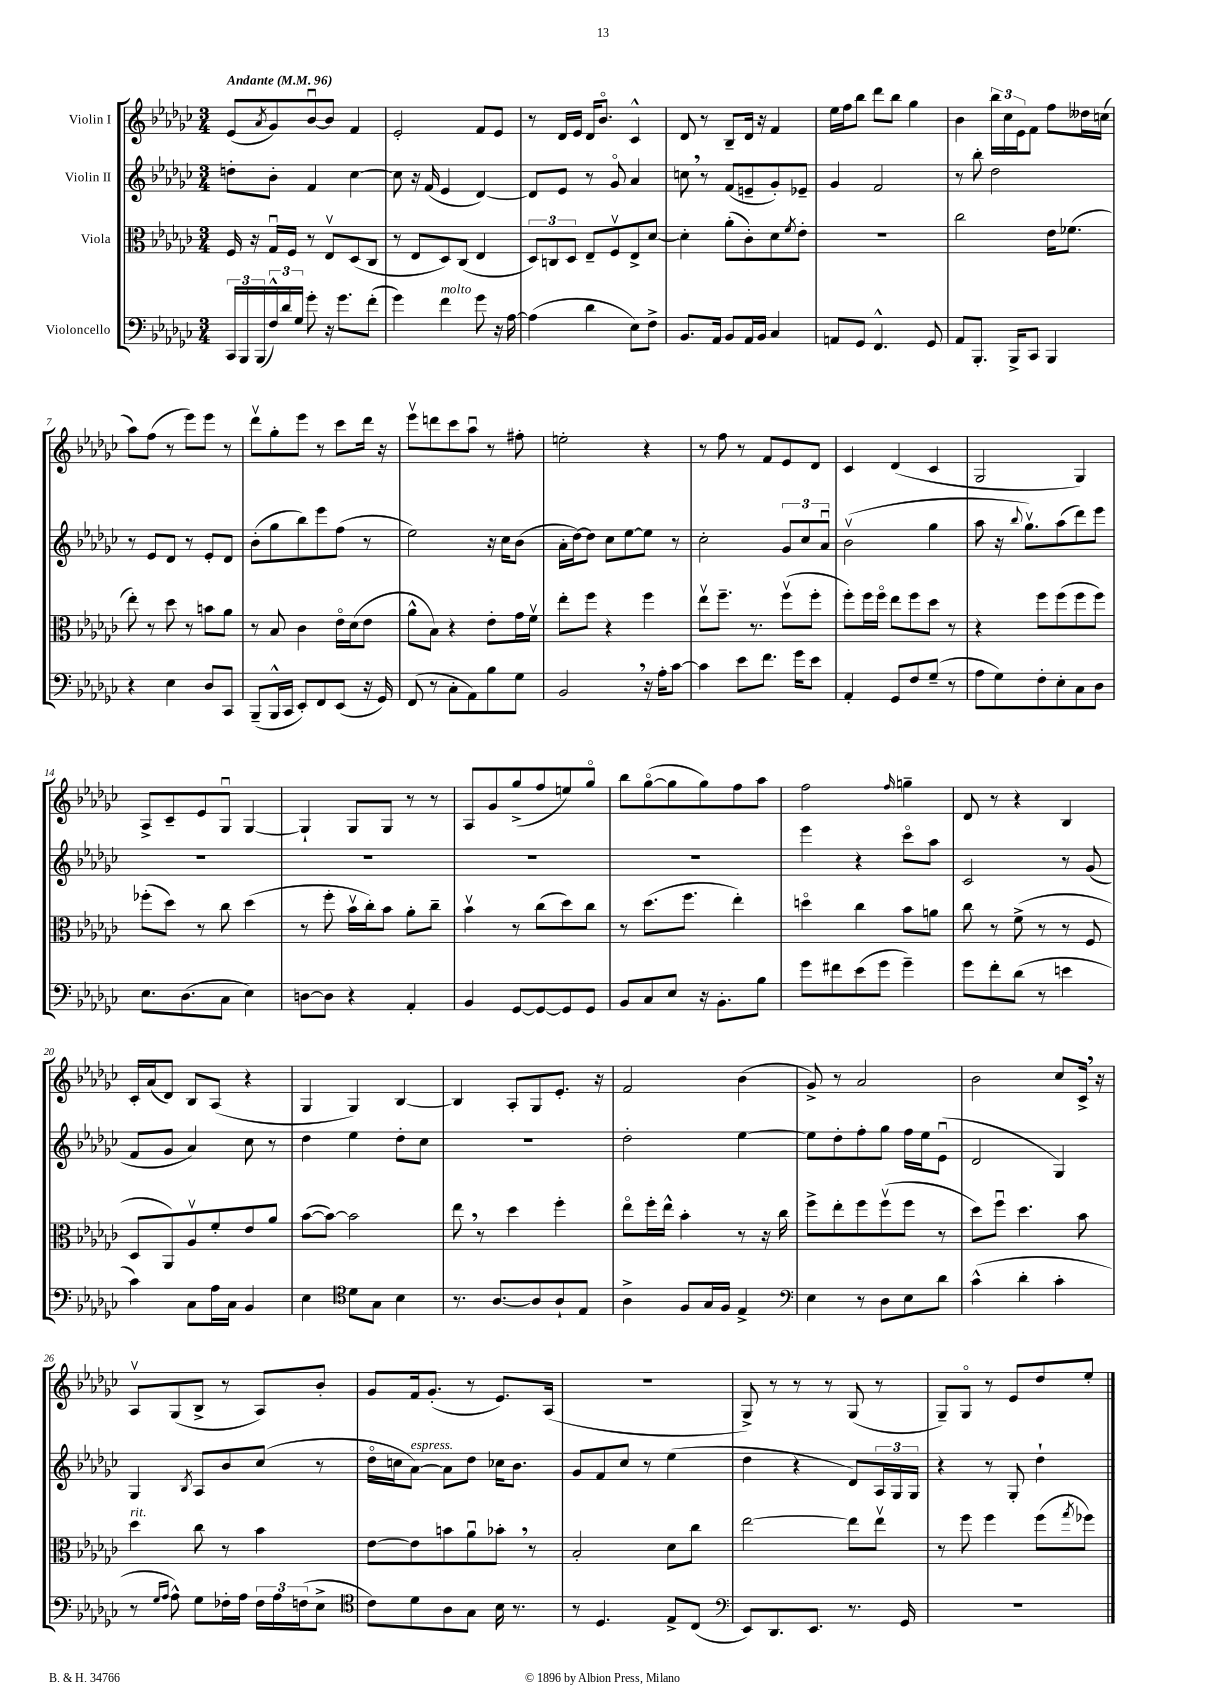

**kern	**kern	**kern	**kern
*part4	*part3	*part2	*part1
*staff4	*staff3	*staff2	*staff1
*I"Violoncello	*I"Viola	*I"Violin II	*I"Violin I
*clefF4	*clefC3	*clefG2	*clefG2
*k[b-e-a-d-g-c-]	*k[b-e-a-d-g-c-]	*k[b-e-a-d-g-c-]	*k[b-e-a-d-g-c-]
*M3/4	*M3/4	*M3/4	*M3/4
*MM96	*MM96	*MM96	*MM96
=1	=1	=1	=1
!	!	!	!LO:TX:a:B:t=Andante
24CC-/LL	16F/	8ddn'\L	(8e-/L
24BBB-/	.	.	.
.	16r	.	.
(24BBB-/	.	.	.
.	.	.	8qa-/
24F^^/)	16G-u/LL	8b-'\J	8g-/)
24d-/	.	.	.
.	16F/JJ	.	.
24G-/JJ	.	.	.
8g-'\	8r	4f/	[8b-u/
16r	8E-v/L	.	8b-/J]
8.g-\L	.	.	.
.	(8D-/	[4cc-\	4f/
(8f'\J	8C-/J	.	.
=2	=2	=2	=2
4g-\)	8r	8cc-\]	2e-'/
.	8E-/L	16r	.
.	.	(16f/	.
!LO:TX:a:i:t=molto	!	!	!
4f\	8D-/)	4e-/	.
.	(8C-/J	.	.
8g-\	4E-/	[4d-/)	8f/L
16r	.	.	8e-/J
[16A-\	.	.	.
=3	=3	=3	=3
(4A-\]	12D-/L)	8d-/L]	8r
.	12Cn/	.	.
.	.	8e-/J	16d-/LL
.	12D-/J	.	.
.	.	.	16e-/JJ
4d-\	8E-~/L	8r	16d-/KL
.	.	.	8.b-/J
.	8Fv/	8g-/	.
8E-\L)	8E-^/	4a-/	4c-^^/
8F^\J	[8d-/J	.	.
=4	=4	=4	=4
8.BB-/L	4d-'\]	8ccn,\	8d-/
.	.	8r	8r
16AA-/Jk	.	.	.
8BB-/L	(8a-'\L	(8f/L	8B-~/L
16AA-/L	8c-'\)	8en~/	16d-/Jk
16BB-/JJ	.	.	16r
4C-/	8d-\	8g-'/)	4f/
.	8qf/	.	.
.	8e-'\J	8e-X~/J	.
=5	=5	=5	=5
8AAn/L	2.r	4g-/	16ee-\LL
.	.	.	16ff\J
8GG-/J	.	.	8bb-\J
4.FF^^/	.	2f/	8ddd-\L
.	.	.	8bb-\J
.	.	.	4gg-\
8GG-/	.	.	.
=6	=6	=6	=6
8AA-/L	2cc-\	8r	4b-\
8.BBB-'/J	.	8bb-'\	.
.	.	2dd-\	24bb-\LL
.	.	.	24cc-\
16BBB-^/KL	.	.	.
.	.	.	24e-\J
8CC-/J	.	.	8f\J
4BBB-/	16e-\KL	.	8ff\L
.	(8.f-X\J	.	.
.	.	.	16dd--X\L
.	.	.	(16ccn\JJ
!!LO:LB:g=z
=7	=7	=7	=7
4r	8ee-'\)	8r	8aa-\L)
.	8r	8e-/L	(8ff\J
4E-\	8dd-\	8d-/J	8r
.	8r	8r	8eee-\L)
8D-/L	8bn\L	8e-'/L	8eee-\J
8CC-/J	8a-\J	8d-/J	8r
=8	=8	=8	=8
(8BBB-~/L	8r	(8b-'\L	8ddd-v\L
16BBB-^^/L	8B-/	8gg-\	8gg-'\
16CC-/JJ	.	.	.
8EE-'/L)	4c-\	8bb-\)	8eee-\J
8FF/	.	8eee-\	8r
(8EE-/J	16e-\LL	(8ff\J	8ccc-\L
.	(16d-\J	.	.
16r	8e-\J	8r	16ddd-\Jk
16GG-/)	.	.	16r
=9	=9	=9	=9
(8FF/	8a-^^\L	2ee-\)	8eee-v\L
8r	8B-\J)	.	8dddn\
8C-'\L	4r	.	8ccc-\
8AA-\)	.	.	8aa-u\J
8B-\	8e-'\L	16r	8r
.	.	16cc-\KL	.
8G-\J	16g-\L	(8b-\J	8ff#X'\
.	16fv\JJ	.	.
=10	=10	=10	=10
2BB-,/	8ee-'\L	16a-'\LL	2een'\
.	.	[16dd-\J)	.
.	8ff\J	8dd-\J]	.
.	4r	8cc-\L	.
.	.	[8ee-\	.
16r	4ff\	8ee-\J]	4r
16A-'\KL	.	.	.
[8c-\J	.	8r	.
=11	=11	=11	=11
4c-\]	8ee-v\L	2cc-'\	8r
.	8.ff~\J	.	8ff\
8e-\L	.	.	8r
.	8.r	.	.
8.f\J	.	.	8f/L
.	(8ffv\L	12g-/L	8e-/
16g-\KL	.	.	.
.	.	12cc-/	.
8e-\J	8ff'\J	.	8d-/J
.	.	12a-u/J	.
=12	=12	=12	=12
4AA-'/	8ff'\L)	(2b-v\	4c-/
.	16ff\L	.	.
.	16ff\JJ	.	.
8GG-/L	8ee-\L	.	(4d-/
8F/	8ff\	.	.
(8G-~/J	8dd-\J	4gg-\	4c-/
8r	8r	.	.
=13	=13	=13	=13
8A-\L	4r	8aa-\	2G-/
8G-\)	.	16r	.
.	.	8qqbb-/	.
.	.	8.gg-v\L)	.
8F'\	8ff\L	.	.
8E-'\	(8ff\	(8aa-\	.
8C-\	8ff\	8ddd-\)	4G-/)
8D-\J	8ff\J)	8eee-\J	.
!!LO:LB:g=z
=14	=14	=14	=14
8.E-\L	(8ff-X'\L	2.r	8A-^/L
.	8dd-\J)	.	8c-~/
(8.D-\	.	.	.
.	8r	.	8e-/
8C-\J	8cc-\	.	8G-u/J
4E-\)	(4dd-\	.	[4G-/
=15	=15	=15	=15
[8Dn\L	8r	2.r	4G-`/]
8D\J]	8ff'\	.	.
4r	16b-v\LL	.	8G-/L
.	16cc-'\J)	.	.
.	8b-\J	.	8G-/J
4AA-'/	8a-'\L	.	8r
.	8cc-~\J	.	8r
=16	=16	=16	=16
4BB-/	4b-v\	2.r	8A-/L
.	.	.	8g-/
[8GG-/L	8r	.	(8gg-^/
8GG-/_	(8cc-\L	.	8ff/
8GG-/]	8dd-\)	.	8een/)
8GG-/J	8cc-\J	.	8gg-/J
=17	=17	=17	=17
8BB-/L	8r	2.r	8bb-\L
8C-/	(8.dd-\L	.	([8gg-\
8E-/J	.	.	8gg-\]
.	8.ff\J	.	.
16r	.	.	8gg-\)
8.BB-'\L	.	.	.
.	4ee-'\)	.	8ff\
8B-\J	.	.	8aa-\J
=18	=18	=18	=18
8g-\L	4ddn\	4eee-\	2ff\
8f#X\	.	.	.
(8e-\	4cc-\	4r	.
8g-\J	.	.	.
.	.	.	16qqff/
4g-~\)	8b-\L	8ccc-\L	4ggn~\
.	8an\J	8aa-\J	.
=19	=19	=19	=19
8g-\L	8cc-\	2c-/	8d-/
8f'\	8r	.	8r
(8d-\J	(8f^\	.	4r
8r	8r	.	.
4en\	8r	8r	4B-/
.	8F/	(8g-/	.
!!LO:LB:g=z
=20	=20	=20	=20
4c-\)	8D-/L	8f/L	16c-'/LL
.	.	.	(16a-/J
.	8AA-/)	8g-/J	8d-/J)
8C-\L	8A-v/	4a-/)	8B-/L
16A-\L	8f'/	.	(8A-/J
16C-\JJ	.	.	.
4BB-/	8e-/	8cc-\	4r
.	8a-/J	8r	.
=21	=21	=21	=21
4E-\	([8b-\L	4dd-\	4G-/
.	8b-\J_)	.	.
*clefC4	*	*	*
8d-\L	2b-\]	4ee-\	4G-/)
8G-\J	.	.	.
4B-\	.	8dd-'\L	[4B-/
.	.	8cc-\J	.
=22	=22	=22	=22
8.r	8ee-,\	2.r	4B-/]
.	8r	.	.
[8.A-/L	.	.	.
.	4dd-\	.	8A-'/L
8A-/]	.	.	8G-/
8A-`/	4ff'\	.	8.e-'/J
8E-/J	.	.	.
.	.	.	16r
=23	=23	=23	=23
4A-^\	8ee-\L	2dd-'\	2f/
.	16ff'\L	.	.
.	16ee-^^\JJ	.	.
8F/L	4b-'\	.	.
16G-/L	.	.	.
16F/JJ	.	.	.
4E-^/	8r	[4ee-\	(4b-\
.	16r	.	.
.	16cc-\	.	.
=24	=24	=24	=24
*clefF4	*	*	*
4E-\	8ff^\L	8ee-\L]	8g-^/)
.	8ee-'\	8dd-'\	8r
8r	8ff\	8ff'\	2a-/
8D-\L	(8ffv\	8gg-\J	.
8E-\	8ff\J	16ff\LL	.
.	.	16ee-\J	.
8d-\J	8r	(8e-u\J	.
=25	=25	=25	=25
(4c-^^\	8dd-\L)	2d-/	2b-\
.	8ffu\J	.	.
4d-'\	4.dd-\	.	.
4c-'\	.	4G-/)	8cc-/L
.	8b-\	.	16c-^,/Jk
.	.	.	16r
!!LO:LB:g=z
=26	=26	=26	=26
!	!LO:TX:a:i:t=rit.	!	!
8r	4dd-\	4G-/	8A-v/L
16qqG-/LL	.	.	.
16qqA-/JJ	.	.	.
8A-^^\)	.	.	(8G-/
.	.	8qB-/	.
8G-\L	8cc-\	8A-/L	8B-^/J
16F-X'\L	8r	8b-/	8r
16A-\JJ	.	.	.
24F-\LL	4b-\	(8cc-/J	8A-/L)
24A-\	.	.	.
(24Fn\J	.	.	.
8E-^\J	.	8r	8b-'/J
=27	=27	=27	=27
*clefC4	*	*	*
8c-\L)	[8e-\L	16dd-\LL	8g-/L
.	.	16ccn\J	.
!	!	!LO:TX:a:i:t=espress.	!
8d-\	8e-\]	[8a-\J)	16f/k
.	.	.	(8.g-'/J
8A-\	8bn\	8a-\L]	.
8G-\J	8a-u\	8dd-\J	8r
16B-\	8b-X',\J	16cc-X\KL	8.e-/L)
8.r	.	8.b-\J	.
.	8r	.	.
.	.	.	(16A-/Jk
=28	=28	=28	=28
8r	2B-'/	8g-/L	2.r
4.D-/	.	8f/	.
.	.	8cc-/J	.
.	.	8r	.
8E-^/L	8d-\L	(4ee-\	.
(8C-/J	8cc-\J	.	.
=29	=29	=29	=29
*clefF4	*	*	*
8EE-/L)	[2ee-\	4dd-\	8G-^/)
8.DD-/	.	.	8r
.	.	4r	8r
8.EE-/J	.	.	.
.	.	.	8r
8.r	8ee-\L]	8d-/L)	(8G-/
.	8ee-v\J	24A-/L	8r
.	.	24G-/	.
16GG-/	.	.	.
.	.	24G-/JJ	.
=30	=30	=30	=30
2.r	8r	4r	8G-~/L)
.	8ff\	.	8G-/J
.	4ff\	8r	8r
.	.	8G-'/	8e-/L
.	(8ff\L	4dd-`\	8dd-/
.	8qgg-/	.	.
.	8ff-X\J)	.	8ee-'/J
==	==	==	==
*-	*-	*-	*-
